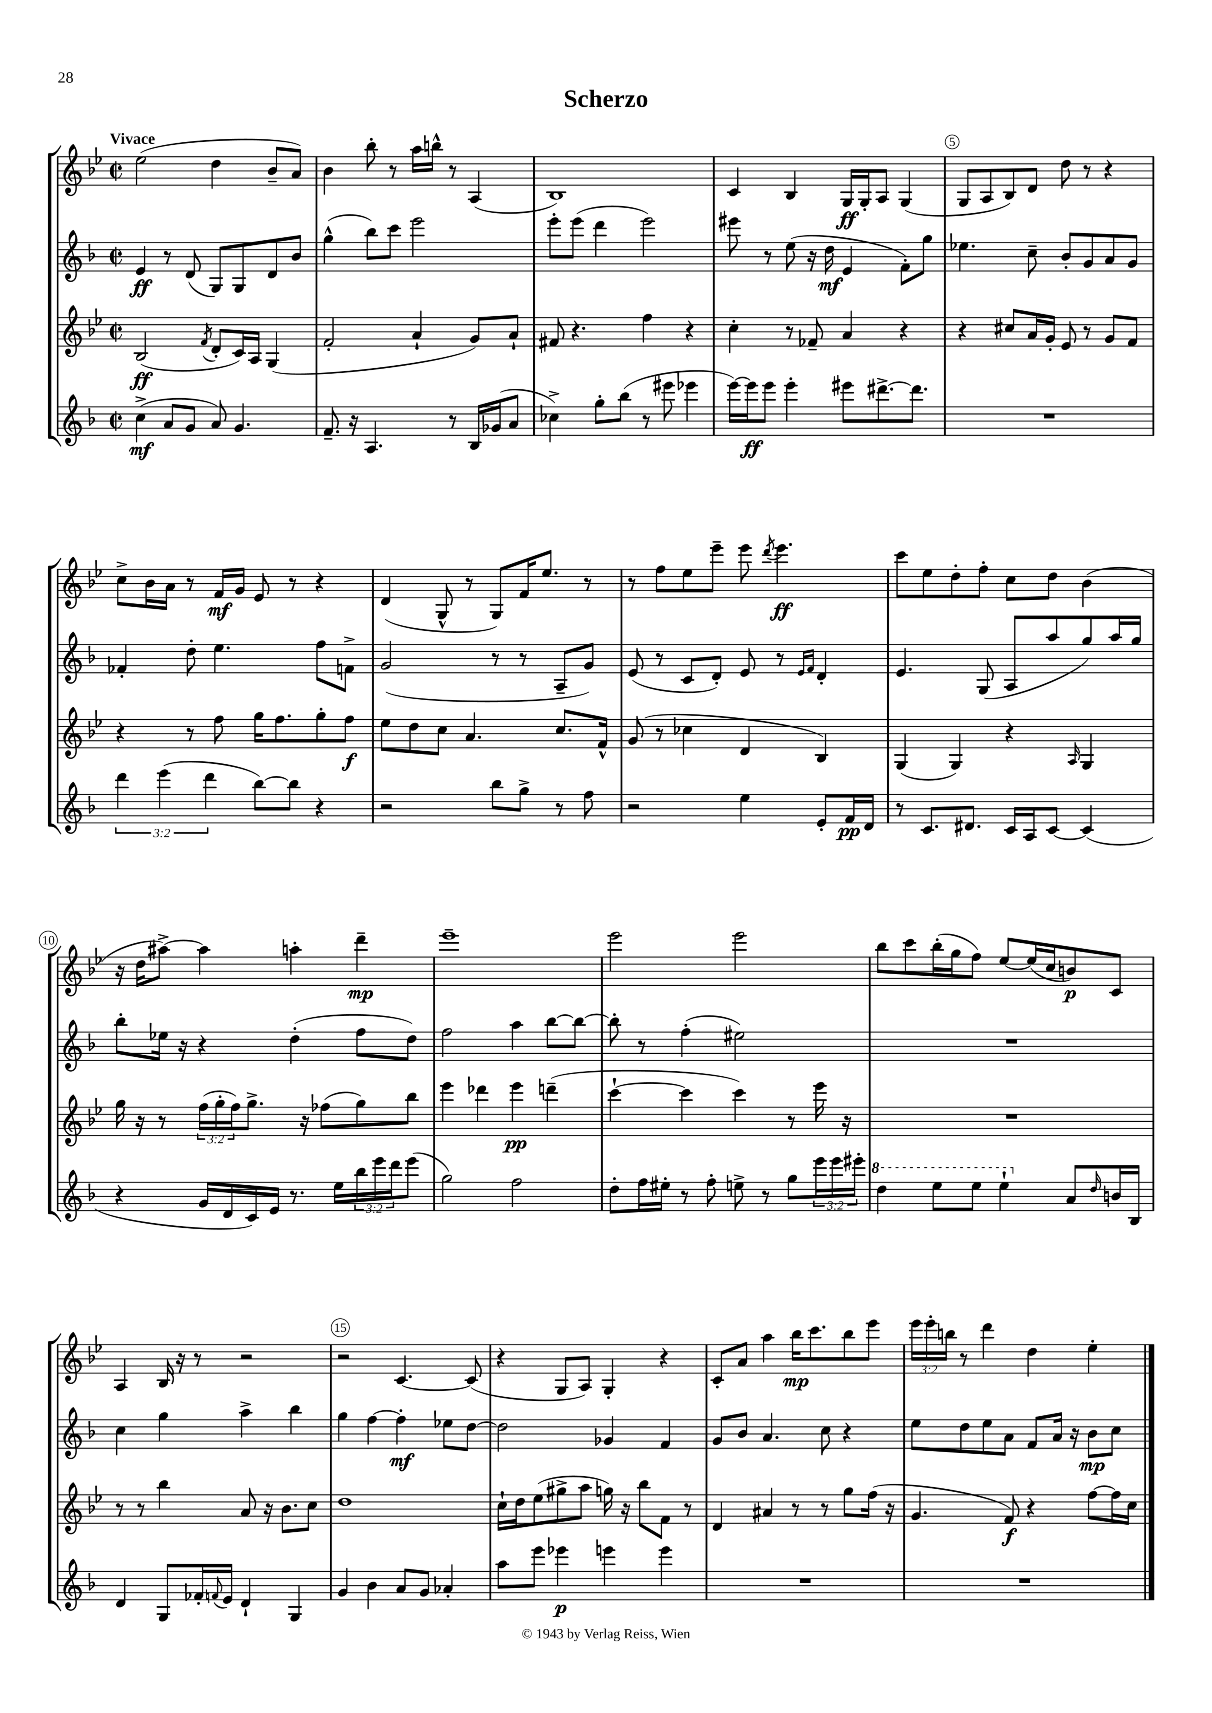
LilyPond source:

\header { title = "Scherzo" }
<<
\new StaffGroup <<
\new Staff = "s0" {
    \clef treble \key bes \major \defaultTimeSignature \time 2/2 \override Staff.TupletNumber.text = #tuplet-number::calc-fraction-text \tempo "Vivace"
    ees''2( d''4 bes'8-- a'8) |
    bes'4 bes''8-. r8 a''16 b''16-^ r8 a4( |
    bes1) |
    c'4 bes4 g16\ff g16-. a8 g4( |
    g8 a8 bes8) d'8 d''8 r8 r4 |
    c''8-> bes'16 a'16 r8 f'16\mf g'16 ees'8 r8 r4 |
    d'4( g8-^ r8 g8) f'16 ees''8. r8 |
    r8 f''8 ees''8 ees'''8-- ees'''8 \acciaccatura { d'''8 } ees'''4.\ff |
    c'''8 ees''8 d''8-. f''8-. c''8 d''8 bes'4( |
    r16 d''16 ais''8~->) ais''4 a''4-. d'''4--\mp |
    ees'''1-- |
    ees'''2 ees'''2 |
    bes''8 c'''8 bes''16-.( g''16 f''8) ees''8~ ees''16( c''16 b'8\p) c'8 |
    a4 bes16 r16 r8 r2 |
    r2 c'4.~ c'8( |
    r4 g8 a8) g4-. r4 |
    c'8-. a'8 a''4 bes''16\mp c'''8. bes''8 ees'''8 |
    \tuplet 3/2 { ees'''16 ees'''16-. b''16 } r8 d'''4 d''4 ees''4-. \bar "|." |
}
\new Staff = "s1" {
    \clef treble \key f \major \defaultTimeSignature \time 2/2
    e'4\ff r8 d'8( g8) g8 d'8 bes'8 |
    g''4-^( bes''8) c'''8 e'''2 |
    e'''8-. e'''8( d'''4 e'''2) |
    eis'''8 r8 e''8( r16 d''16\mf e'4 f'8-.) g''8 |
    ees''4. c''8-- bes'8-. g'8 a'8 g'8 |
    fes'4-. d''8-. e''4. f''8 f'8-> |
    g'2( r8 r8 a8-- g'8) |
    e'8( r8 c'8 d'8-.) e'8 r8 \grace { e'16 f'16 } d'4-. |
    e'4. g8( a8 a''8 g''8) a''16 g''16 |
    bes''8-. ees''16 r16 r4 d''4-.( f''8 d''8) |
    f''2 a''4 bes''8~ bes''8~ |
    bes''8-. r8 f''4-.( eis''2) |
    R1 |
    c''4 g''4 a''4-> bes''4 |
    g''4 f''4~ f''4-.\mf ees''8 d''8~ |
    d''2 ges'4 f'4 |
    g'8 bes'8 a'4. c''8 r4 |
    e''8 d''8 e''8 a'8 f'8 a'16 r16 bes'8\mp c''8 \bar "|." |
}
\new Staff = "s2" {
    \clef treble \key bes \major \defaultTimeSignature \time 2/2 \override Staff.TupletNumber.text = #tuplet-number::calc-fraction-text
    bes2\ff( \acciaccatura { f'8 } d'8-. c'16) a16 g4( |
    f'2-. a'4-! g'8) a'8-! |
    fis'8 r4. f''4 r4 |
    c''4-. r8 fes'8-- a'4 r4 |
    r4 cis''8 a'16 g'16-. ees'8 r8 g'8 f'8 |
    r4 r8 f''8 g''16 f''8. g''8-. f''8\f |
    ees''8 d''8 c''8 a'4. c''8. f'16-^ |
    g'8( r8 ces''4 d'4 bes4) |
    g4( g4) r4 \grace { a16 } g4 |
    g''16 r16 r8 \tuplet 3/2 { f''16( g''16-. f''16) } g''8.-> r16 fes''8( g''8) bes''8 |
    ees'''4 des'''4 ees'''4\pp d'''4--( |
    c'''4~-! c'''4 c'''4) r8 ees'''16 r16 |
    R1 |
    r8 r8 bes''4 a'8 r16 bes'8. c''8 |
    d''1 |
    c''16-! d''16 ees''8( gis''8-> a''8 g''16) r16 bes''8 f'8 r8 |
    d'4 ais'4 r8 r8 g''8 f''16( r16 |
    g'4. f'8\f) r4 f''8~ f''16 c''16 \bar "|." |
}
\new Staff = "s3" {
    \clef treble \key f \major \defaultTimeSignature \time 2/2 \override Staff.TupletNumber.text = #tuplet-number::calc-fraction-text
    c''4->\mf( a'8 g'8 a'8) g'4. |
    f'8.-- r16 a4. r8 bes16 ges'16( a'8 |
    ces''4->) g''8-. bes''8( r8 eis'''8 ees'''4 |
    e'''16~) e'''16\ff e'''8 e'''4-. eis'''8 dis'''8.~-> dis'''8. |
    R1 |
    \tuplet 3/2 { d'''4 e'''4( d'''4 } bes''8~) bes''8 r4 |
    r2 bes''8 g''8-> r8 f''8 |
    r2 e''4 e'8-. f'16\pp d'16 |
    r8 c'8. dis'8. c'16 a16 c'8~ c'4( |
    r4 g'16 d'16 c'16) e'16 r8. e''16 \tuplet 3/2 { bes''16 e'''16 d'''16 } e'''8( |
    g''2) f''2 |
    d''8-. f''16 eis''16-. r8 f''8-. e''8-> r8 g''8 \tuplet 3/2 { e'''16 e'''16 eis'''16-. } |
    \ottava #1 d'''4 e'''8 e'''8 e'''4-! \ottava #0 a'8 \grace { d''16 } b'16 bes16 |
    d'4 g8 fes'16-. \appoggiatura { f'8 } e'16 d'4-! g4 |
    g'4 bes'4 a'8 g'8 aes'4-. |
    a''8 e'''8 ees'''4\p e'''4 e'''4 |
    R1 |
    R1 \bar "|." |
}
>>
>>
\layout { \context { \Score \override BarNumber.break-visibility = ##(#f #t #t) barNumberVisibility = #(every-nth-bar-number-visible 5) \override BarNumber.stencil = #(make-stencil-circler 0.1 0.3 ly:text-interface::print) } }
